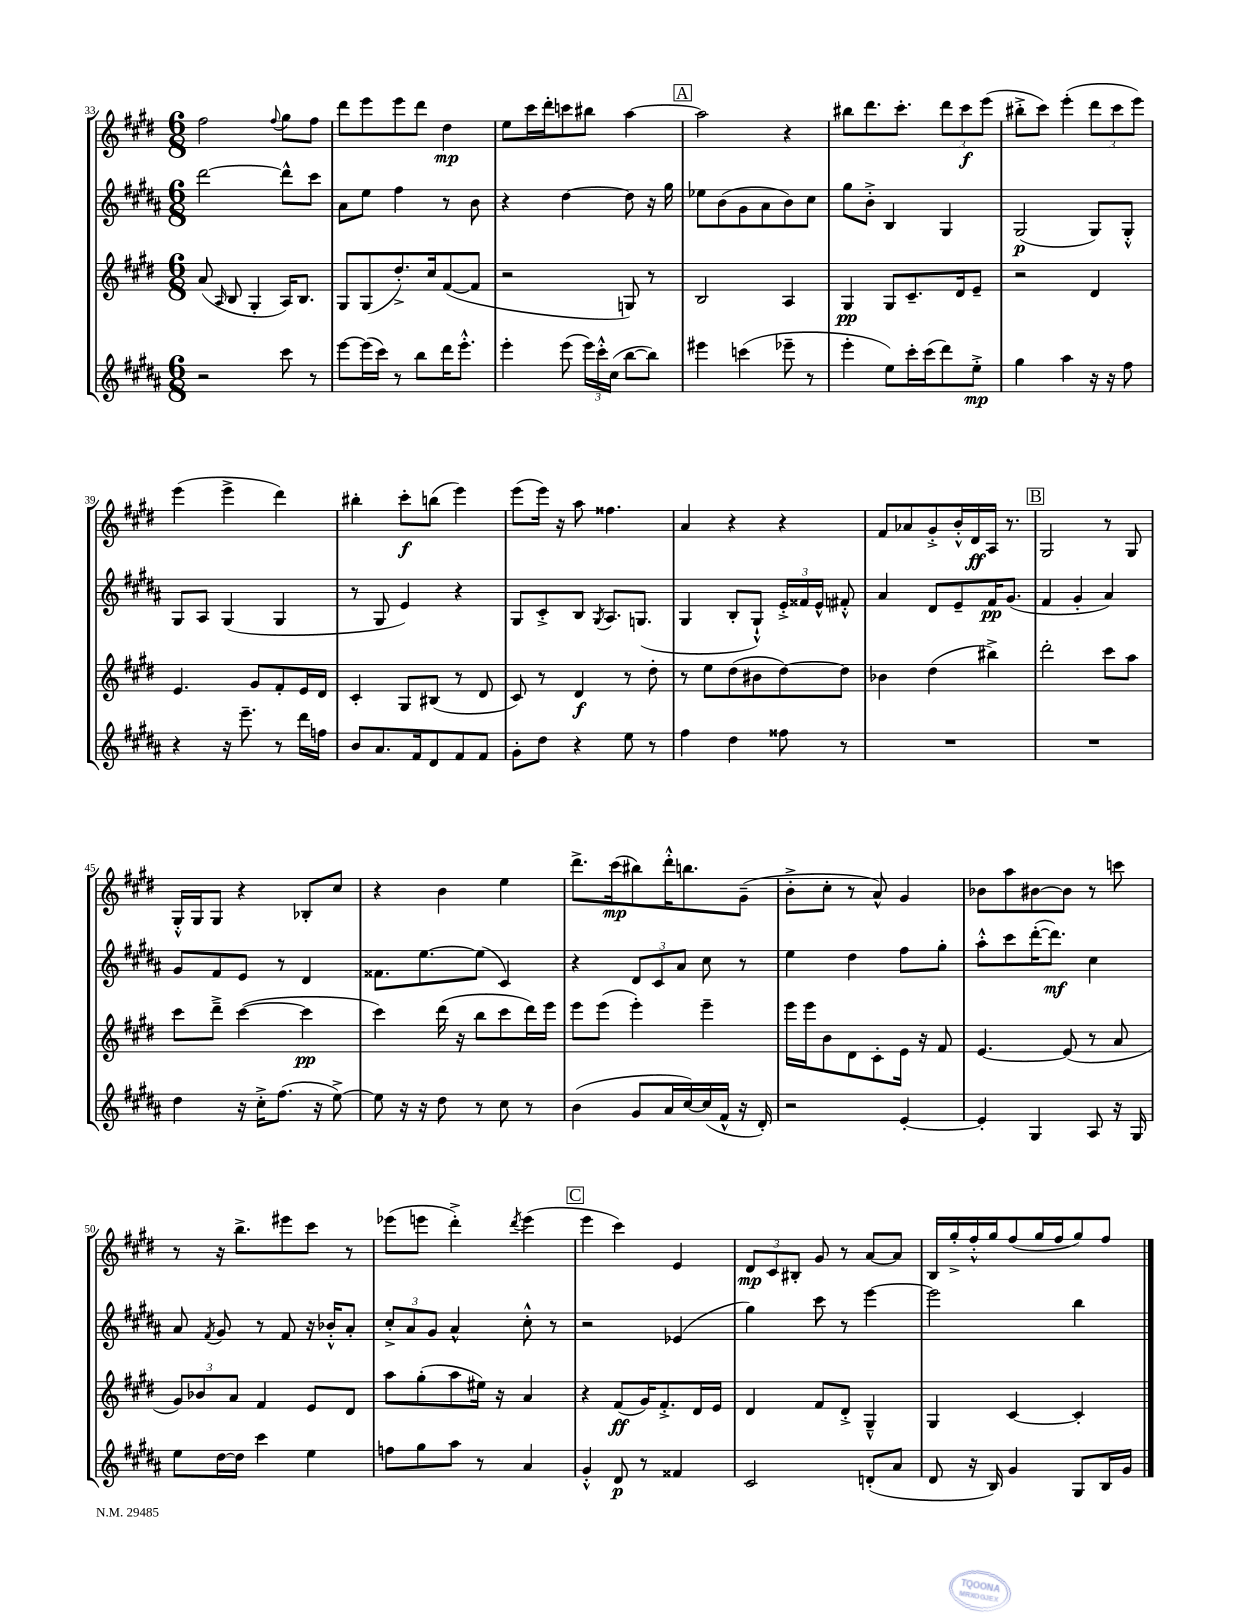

**kern	**dynam	**kern	**dynam	**kern	**dynam	**kern	**dynam
*part4	*part4	*part3	*part3	*part2	*part2	*part1	*part1
*staff4	*staff4	*staff3	*staff3	*staff2	*staff2	*staff1	*staff1
*clefG2	*	*clefG2	*	*clefG2	*	*clefG2	*
*k[f#c#g#d#a#]	*	*k[f#c#g#d#]	*	*k[f#c#g#d#a#]	*	*k[f#c#g#d#]	*
*M6/8	*	*M6/8	*	*M6/8	*	*M6/8	*
=33	=33	=33	=33	=33	=33	=33	=33
2r	.	(8a/	.	[2ddd#\	.	2ff#\	.
.	.	16qqA/	.	.	.	.	.
.	.	8B/	.	.	.	.	.
.	.	4G#'/	.	.	.	.	.
.	.	.	.	.	.	8qqff#/	.
8ccc#\	.	16A/KL)	.	8ddd#^^\L]	.	8gg#\L	.
.	.	8.B/J	.	.	.	.	.
8r	.	.	.	8ccc#\J	.	8ff#\J	.
=34	=34	=34	=34	=34	=34	=34	=34
[8eee\L	.	8G#/L	.	8a#\L	.	8ddd#\L	.
(16eee\L]	.	(8G#/	.	8ee\J	.	8eee\	.
16ccc#\JJ)	.	.	.	.	.	.	.
8r	.	8.dd#'^/)	.	4ff#\	.	8eee\	.
8bb\L	.	.	.	.	.	8ddd#\J	.
.	.	16cc#/k	.	.	.	.	.
16ddd#\K	.	([8f#/	.	8r	.	4dd#\	mp
8.eee'^^\J	.	.	.	.	.	.	.
.	.	8f#/J]	.	8b\	.	.	.
=35	=35	=35	=35	=35	=35	=35	=35
4eee'\	.	2r	.	4r	.	8ee\L	.
.	.	.	.	.	.	16ccc#\L	.
.	.	.	.	.	.	16ddd#'\J	.
(8eee\	.	.	.	[4dd#\	.	8cccn\	.
24eee\LL)	.	.	.	.	.	8bb#X\J	.
24ccc#'^^\	.	.	.	.	.	.	.
(24cc#\JJ	.	.	.	.	.	.	.
[8bb\L	.	8Gn/)	.	8dd#\]	.	[4aa\	.
8bb\J])	.	8r	.	16r	.	.	.
.	.	.	.	16gg#\	.	.	.
!!LO:REH:place=s1:t=A
=36	=36	=36	=36	=36	=36	=36	=36
4eee#X\	.	2B/	.	8ee-X\L	.	2aa\]	.
.	.	.	.	(8b\	.	.	.
(4cccn\	.	.	.	8g#\	.	.	.
.	.	.	.	8a#\	.	.	.
8eee-X~\	.	4A/	.	8b\)	.	4r	.
8r	.	.	.	8cc#\J	.	.	.
=37	=37	=37	=37	=37	=37	=37	=37
4eee'\	.	4G#/	pp	8gg#\L	.	8bb#X\L	.
.	.	.	.	8b'^\J	.	8.ddd#\	.
8ee\L)	.	8G#/L	.	4B/	.	.	.
.	.	.	.	.	.	8.ccc#'\J	.
16ccc#'\L	.	8.c#~/	.	.	.	.	.
(16ccc#\J	.	.	.	.	.	.	.
8ddd#\)	.	.	.	4G#/	.	12ddd#\L	.
.	.	16d#/k	.	.	.	.	.
.	.	.	.	.	.	12ccc#\	f
8ee'^\J	mp	8e~/J	.	.	.	.	.
.	.	.	.	.	.	(12eee\J	.
=38	=38	=38	=38	=38	=38	=38	=38
4gg#\	.	2r	.	(2G#/	p	8bb#X'^\L	.
.	.	.	.	.	.	8ccc#\J)	.
4aa#\	.	.	.	.	.	(4eee'\	.
16r	.	4d#/	.	8G#/L)	.	12ddd#\L	.
16r	.	.	.	.	.	.	.
.	.	.	.	.	.	12ccc#\	.
8ff#\	.	.	.	8G#'^^/J	.	.	.
.	.	.	.	.	.	12eee\J)	.
!!LO:LB:g=z
=39	=39	=39	=39	=39	=39	=39	=39
4r	.	4.e/	.	8G#/L	.	(4eee\	.
.	.	.	.	8A#/J	.	.	.
16r	.	.	.	(4G#/	.	4eee^\	.
8.eee~\	.	.	.	.	.	.	.
.	.	8g#/L	.	.	.	.	.
8r	.	8f#'/	.	4G#/	.	4ddd#\)	.
16ddd#\LL	.	16e/L	.	.	.	.	.
16ffn\JJ	.	16d#/JJ	.	.	.	.	.
=40	=40	=40	=40	=40	=40	=40	=40
8b/L	.	4c#'/	.	8r	.	4bb#X'\	.
8.a#/	.	.	.	8G#/	.	.	.
.	.	8G#/L	.	4e/)	.	8ccc#'\L	f
16f#/k	.	.	.	.	.	.	.
8d#/	.	(8B#X/J	.	.	.	(8bbn\J	.
8f#/	.	8r	.	4r	.	4eee\)	.
8f#/J	.	8d#/	.	.	.	.	.
=41	=41	=41	=41	=41	=41	=41	=41
8g#'\L	.	8c#/)	.	8G#/L	.	(8eee\L	.
8dd#\J	.	8r	.	8c#'^/	.	16eee\Jk)	.
.	.	.	.	.	.	16r	.
4r	.	4d#/	f	8B/J	.	8aa\	.
.	.	.	.	8qG#/	.	.	.
.	.	.	.	8.A#/L	.	4.ff##X\	.
8ee\	.	8r	.	.	.	.	.
.	.	.	.	(8.Gn/J	.	.	.
8r	.	8dd#'\	.	.	.	.	.
=42	=42	=42	=42	=42	=42	=42	=42
4ff#\	.	8r	.	4G#/	.	4a/	.
.	.	8ee\L	.	.	.	.	.
4dd#\	.	(8dd#\	.	8B'/L	.	4r	.
.	.	8b#X\	.	8G#`^^/J)	.	.	.
8ff##X\	.	[8dd#\)	.	24e'^/LL	.	4r	.
.	.	.	.	24f##X/	.	.	.
.	.	.	.	24e^^/JJ	.	.	.
8r	.	8dd#\J]	.	8f#X'^^/	.	.	.
=43	=43	=43	=43	=43	=43	=43	=43
2.r	.	4b-X\	.	4a#/	.	8f#/L	.
.	.	.	.	.	.	8a-X/	.
.	.	(4dd#\	.	8d#/L	.	8g#'^/	.
.	.	.	.	8e~/	.	16b'^^/L	.
.	.	.	.	.	.	16d#/	ff
.	.	4bb#X^\)	.	16f#/K	pp	16A/JJ	.
.	.	.	.	(8.g#/J	.	8.r	.
!!LO:REH:place=s1:t=B
=44	=44	=44	=44	=44	=44	=44	=44
2.r	.	2ddd#'\	.	4f#/	.	2G#/	.
.	.	.	.	4g#'/	.	.	.
.	.	8ccc#\L	.	4a#/)	.	8r	.
.	.	8aa\J	.	.	.	8G#/	.
!!LO:LB:g=z
=45	=45	=45	=45	=45	=45	=45	=45
4dd#\	.	8ccc#\L	.	8g#/L	.	16G#'^^/LL	.
.	.	.	.	.	.	16G#/J	.
.	.	8ddd#~^\J	.	8f#/	.	8G#/J	.
16r	.	([4ccc#\	.	8e/J	.	4r	.
16cc#'^\KL	.	.	.	.	.	.	.
(8.ff#\J	.	.	.	8r	.	.	.
.	.	4ccc#\]	pp	4d#/	.	8B-X'/L	.
16r	.	.	.	.	.	.	.
[8ee^\)	.	.	.	.	.	8cc#/J	.
=46	=46	=46	=46	=46	=46	=46	=46
8ee\]	.	4ccc#\)	.	8.f##X\L	.	4r	.
16r	.	.	.	.	.	.	.
16r	.	.	.	[8.ee\	.	.	.
8dd#\	.	(16ddd#\	.	.	.	4b\	.
.	.	16r	.	.	.	.	.
8r	.	8bb\L	.	(8ee\J]	.	.	.
8cc#\	.	8ccc#\	.	4c#/)	.	4ee\	.
8r	.	16ddd#\L)	.	.	.	.	.
.	.	16eee\JJ	.	.	.	.	.
=47	=47	=47	=47	=47	=47	=47	=47
(4b\	.	8eee\L	.	4r	.	8.ddd#^\L	.
.	.	(8eee\J	.	.	.	.	.
.	.	.	.	.	.	(16ccc#\k	mp
8g#/L	.	4eee'\)	.	12d#/L	.	8bb#X\)	.
.	.	.	.	12c#/	.	.	.
16a#/L	.	.	.	.	.	16ddd#'^^\K	.
.	.	.	.	12a#/J	.	.	.
[16cc#/)	.	.	.	.	.	8.bbn\	.
(16cc#/]	.	4eee~\	.	8cc#\	.	.	.
16f#^^/JJ	.	.	.	.	.	.	.
16r	.	.	.	8r	.	(8g#~\J	.
16d#'/)	.	.	.	.	.	.	.
=48	=48	=48	=48	=48	=48	=48	=48
2r	.	16eee\LL	.	4ee\	.	8b'^\L	.
.	.	16eee\J	.	.	.	.	.
.	.	8b\	.	.	.	8cc#'\J	.
.	.	8d#\	.	4dd#\	.	8r	.
.	.	8c#'\	.	.	.	8a^^/)	.
[4e'/	.	16e\Jk	.	8ff#\L	.	4g#/	.
.	.	16r	.	.	.	.	.
.	.	8f#/	.	8gg#'\J	.	.	.
=49	=49	=49	=49	=49	=49	=49	=49
4e'/]	.	[4.e/	.	8aa#'^^\L	.	8b-X\L	.
.	.	.	.	8ccc#\	.	8aa\	.
4G#/	.	.	.	([16ddd#'\K	.	[8b#X\	.
.	.	.	.	8.ddd#\J])	mf	.	.
.	.	(8e/]	.	.	.	8b#\J]	.
8A#/	.	8r	.	4cc#\	.	8r	.
16r	.	8a/	.	.	.	8cccn\	.
16G#/	.	.	.	.	.	.	.
!!LO:LB:g=z
=50	=50	=50	=50	=50	=50	=50	=50
8ee\L	.	12g#/L)	.	8a#/	.	8r	.
.	.	12b-X/	.	.	.	.	.
.	.	.	.	8qf#/	.	.	.
[16dd#\L	.	.	.	8g#/	.	16r	.
.	.	12a/J	.	.	.	.	.
16dd#\JJ]	.	.	.	.	.	8.bb^\L	.
4ccc#\	.	4f#/	.	8r	.	.	.
.	.	.	.	8f#/	.	8eee#X\	.
4ee\	.	8e/L	.	16r	.	8ccc#\J	.
.	.	.	.	16b-X'^^/KL	.	.	.
.	.	8d#/J	.	8a#'/J	.	8r	.
=51	=51	=51	=51	=51	=51	=51	=51
8ffn\L	.	8aa\L	.	12cc#'^/L	.	(8eee-X\L	.
.	.	.	.	12a#/	.	.	.
8gg#\	.	(8gg#'\	.	.	.	8eeen\J	.
.	.	.	.	12g#/J	.	.	.
8aa#\J	.	8aa\	.	4a#^^/	.	4ddd#'^\)	.
8r	.	16ee#X\Jk)	.	.	.	.	.
.	.	16r	.	.	.	.	.
.	.	.	.	.	.	8qddd#/	.
4a#/	.	4a/	.	8cc#'^^\	.	(4eee\	.
.	.	.	.	8r	.	.	.
!!LO:REH:place=s1:t=C
=52	=52	=52	=52	=52	=52	=52	=52
4g#'^^/	.	4r	.	2r	.	4eee\	.
8d#/	p	(8f#/L	ff	.	.	4ccc#\)	.
8r	.	16g#/K)	.	.	.	.	.
.	.	8.f#'^/	.	.	.	.	.
4f##X/	.	.	.	(4e-X/	.	4e/	.
.	.	16d#/L	.	.	.	.	.
.	.	16e/JJ	.	.	.	.	.
=53	=53	=53	=53	=53	=53	=53	=53
2c#/	.	4d#/	.	4gg#\)	.	12d#/L	mp
.	.	.	.	.	.	12c#/	.
.	.	.	.	.	.	12B#X'/J	.
.	.	8f#/L	.	8ccc#\	.	8g#/	.
.	.	8d#'^/J	.	8r	.	8r	.
(8dn'/L	.	4G#~^^/	.	[4eee\	.	[8a/L	.
8a#/J	.	.	.	.	.	8a/J]	.
=54	=54	=54	=54	=54	=54	=54	=54
8d#/	.	4G#/	.	2eee\]	.	16B/LL	.
.	.	.	.	.	.	16gg#'^/	.
16r	.	.	.	.	.	16ff#'^^/	.
16B/)	.	.	.	.	.	16gg#/J	.
4g#/	.	[4c#/	.	.	.	(8ff#/	.
.	.	.	.	.	.	16gg#/L	.
.	.	.	.	.	.	16ff#/J	.
8G#/L	.	4c#'/]	.	4bb\	.	8gg#/)	.
16B/L	.	.	.	.	.	8ff#/J	.
16g#/JJ	.	.	.	.	.	.	.
==	==	==	==	==	==	==	==
*-	*-	*-	*-	*-	*-	*-	*-
